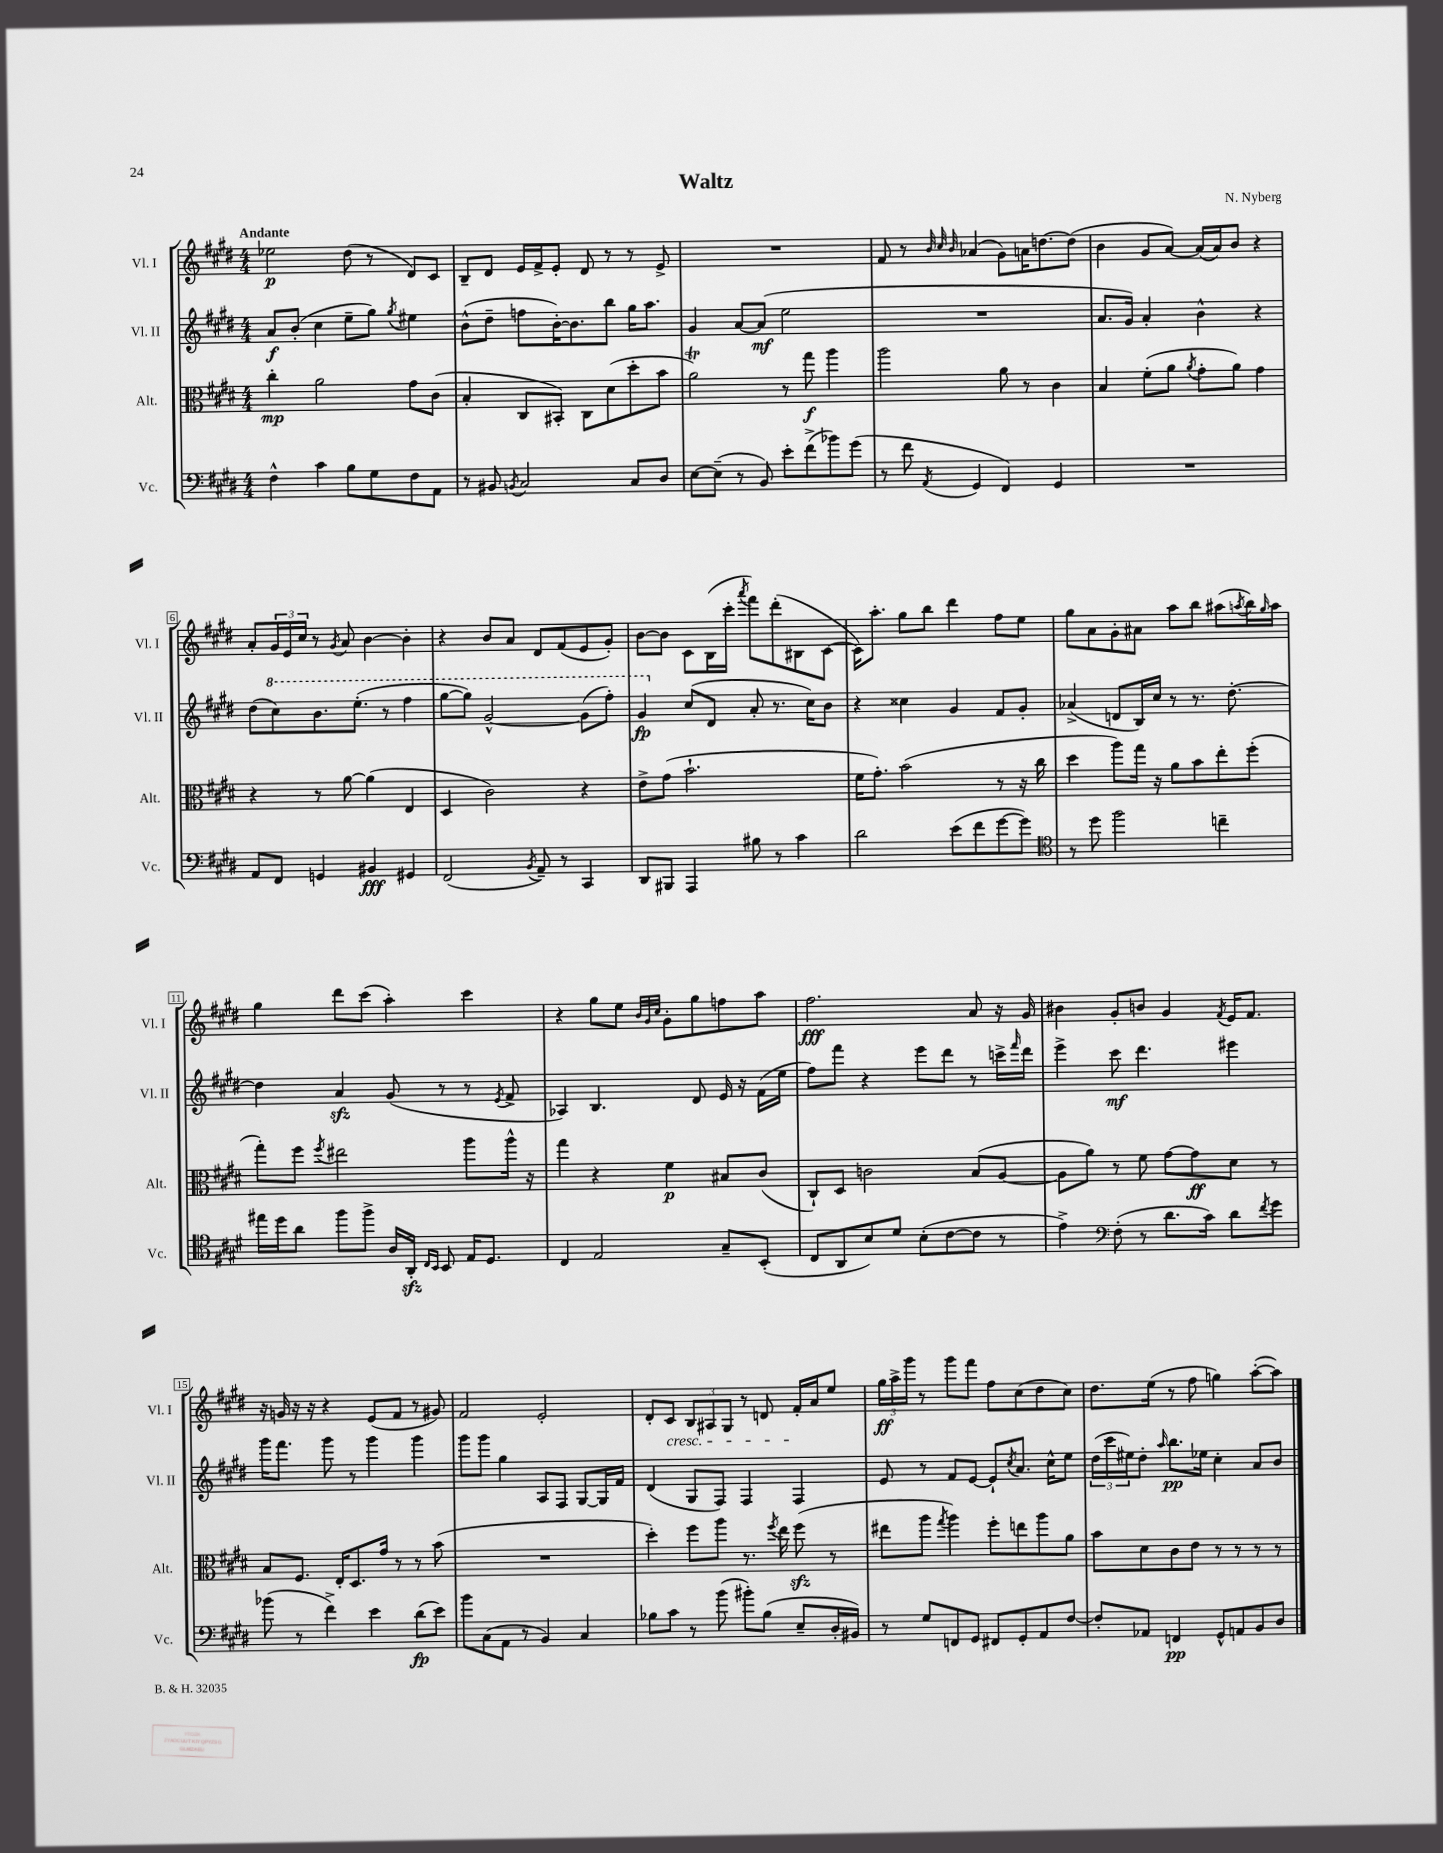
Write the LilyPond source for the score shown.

\header { title = "Waltz" composer = "N. Nyberg" }
<<
\new StaffGroup <<
\new Staff = "s0" \with { instrumentName = "Vl. I" shortInstrumentName = "Vl. I" } {
    \clef treble \key e \major \numericTimeSignature \time 4/4 \tempo "Andante"
    ees''2\p dis''8( r8 dis'8) cis'8 |
    b8-- dis'8 e'16 fis'16-> e'8-. dis'8 r8 r8 e'8-> |
    R1 |
    fis'8 r8 \grace { b'32 cis''32 b'32 } aes'4( gis'8) a'16 d''8.~ d''8( |
    b'4 gis'8 a'8~) a'16( a'16) b'8 r4 |
    a'8-. \tuplet 3/2 { gis'16 e'16 cis''16 } r8 \acciaccatura { gis'8 } a'8 b'4~ b'4-. |
    r4 b'8 a'8 dis'8 fis'8( e'8 gis'8-.) |
    b'8~ b'8 cis'8 b16( cis'''16-. \acciaccatura { a'''8 } fis'''8) dis'''8-.( bis8 cis'8~ |
    cis'16) a''8.-. gis''8 b''8 dis'''4 fis''8 e''8 |
    gis''8 a'8 gis'8-. ais'8 a''8 b''8 ais''8( \acciaccatura { a''8 } b''16) \grace { gis''16 } a''16 |
    gis''4 dis'''8 cis'''8( a''4-.) cis'''4 |
    r4 gis''8 e''8 \grace { b'32 gis'32 cis''32 } gis'8-. gis''8 f''8 a''8 |
    fis''2.\fff a'8 r16 gis'16 |
    bis'4 gis'8-. b'8 gis'4 \acciaccatura { fis'8 } e'16 fis'8. |
    r16 g'16 r16 r16 r4 e'8( fis'8 r8 gis'8) |
    fis'2 e'2-. |
    dis'8-. cis'8\cresc \tuplet 3/2 { b8 ais8 gis8 } r8 d'8 fis'16-.\! a'16 e''8 |
    \tuplet 3/2 { gis''16\ff a''16-> gis'''16 } r8 gis'''8 fis'''8 fis''8 cis''8( dis''8 cis''8) |
    dis''8. e''16( r8 fis''8 g''4) a''8~-.( a''8) \bar "|." |
}
\new Staff = "s1" \with { instrumentName = "Vl. II" shortInstrumentName = "Vl. II" } {
    \clef treble \key e \major \numericTimeSignature \time 4/4
    a'8\f b'8-.( cis''4 e''8-- gis''8) \acciaccatura { gis''8 } eis''4 |
    b'8-^( dis''8-- f''8 b'16~-.) b'8. b''8 gis''16 a''8. |
    gis'4 a'8~ a'8\mf( e''2 |
    R1 |
    a'8. gis'16) a'4-. b'4-^ r4 |
    dis''8( \ottava #1 cis'''8) b''8. e'''8.-.( r8 fis'''4 |
    gis'''8~ gis'''8) gis''2~-^ gis''8( fis'''8-.) |
    gis''4\fp \ottava #0 cis''8( dis'8 a'8-. r8. cis''16) b'8 |
    r4 cisis''4 gis'4 fis'8 gis'8-. |
    aes'4->( d'8 b16) cis''16 r8 r8. dis''8.~-. |
    dis''4 a'4\sfz gis'8( r8 r8 \acciaccatura { e'8 } fis'8-> |
    aes4) b4. dis'8 e'16 r16 fis'16( e''16 |
    fis''8) fis'''8 r4 e'''8 dis'''8 r8 c'''16-> \grace { fis'''16 } dis'''16 |
    e'''4-> cis'''8\mf dis'''4. eis'''4 |
    gis'''16 fis'''8. gis'''8 r8 gis'''4 gis'''4 |
    gis'''8 gis'''8 gis''4 a8 fis8 gis8~ gis16 fis'16 |
    dis'4( gis8 fis8) fis4 fis4 |
    e'8 r8 fis'8 e'8~ e'8-! \acciaccatura { cis''8 } a'8. cis''16-^ e''8 |
    \tuplet 3/2 { dis''16( cis'''16 eis''16) } dis''8-. \grace { a''16 } b''8.\pp ees''16 cis''4-. a'8 b'8 \bar "|." |
}
\new Staff = "s2" \with { instrumentName = "Alt." shortInstrumentName = "Alt." } {
    \clef alto \key e \major \numericTimeSignature \time 4/4
    cis''4-.\mp a'2 gis'8 cis'8( |
    b4-. cis8 bis,8-.) cis8 dis'8( dis''8-. b'8 |
    a'2\trill) r8 gis''8\f a''4 |
    a''2 a'8 r8 cis'4 |
    b4 fis'8-.( a'8 \acciaccatura { a'8 } gis'8-. a'8) gis'4 |
    r4 r8 a'8~ a'4( e4 |
    dis4 cis'2) r4 |
    e'8-> gis'8( b'2.-! |
    fis'16 gis'8.-.) b'2( r8 r16 cis''16 |
    dis''4 a''8) gis''16 r16 a'8 b'8 e''8-. fis''8-.( |
    gis''8-.) fis''8 \acciaccatura { fis''8 } eis''2 a''8 a''16-^ r16 |
    gis''4 r4 fis'4\p bis8 cis'8( |
    cis8-!) dis8 c'2 b8( a8~ |
    a8 a'8) r8 fis'8 gis'8~ gis'8\ff dis'8 r8 |
    b8 fis8. e16-. dis8. gis'16 r8 r8 b'8( |
    R1 |
    dis''4-.) fis''8 a''8 r8. \acciaccatura { fis''8 } e''16 fis''8\sfz( r8 |
    eis''8 a''8 \acciaccatura { gis''8 } a''4) fis''8-. e''8 a''8 a'8 |
    b'8 dis'8 cis'8 e'8 r8 r8 r8 r8 \bar "|." |
}
\new Staff = "s3" \with { instrumentName = "Vc." shortInstrumentName = "Vc." } {
    \clef bass \key e \major \numericTimeSignature \time 4/4
    fis4-^ cis'4 b8 gis8 fis8 a,8 |
    r8 bis,8 \acciaccatura { b,8 } cis2 cis8 dis8 |
    e8~ e8--( r8 b,8) e'8-. fis'8->( bes'8) gis'8( |
    r8 fis'8 \acciaccatura { a,8 } gis,4 fis,4) gis,4 |
    R1 |
    a,8 fis,8 g,4 bis,4\fff gis,4 |
    fis,2( \acciaccatura { b,8 } a,8--) r8 cis,4 |
    dis,8 bis,,8 a,,4 bis8 r8 cis'4 |
    dis'2 e'8( fis'8 gis'8~ gis'8) |
    \clef tenor r8 dis''8 fis''2 c''4-- |
    eis''16 dis''16 a'8 fis''8 fis''8-> a16 a,16-.\sfz \grace { cis16 b,16 } b,8 e16 dis8. |
    cis4 e2 gis8-- b,8-.( |
    cis8 a,8 b8) dis'8 b8-.( cis'8~ cis'8 r8 |
    e'4->) \clef bass fis8-.( r8 dis'8. cis'16) dis'8 \acciaccatura { fis'8 } gis'8 |
    bes'8( r8 fis'4->) e'4 dis'8\fp( e'8) |
    b'8 cis8( a,8 r8 b,4) cis4 |
    bes8 cis'8 r8 b'8( bis'8-.) bes8( e8-- dis16-. bis,16) |
    r8 gis8 f,8 gis,8 fis,8 gis,8-. a,8 fis8~ |
    fis8-. aes,8 f,4\pp gis,8-^ a,8 b,8 dis8 \bar "|." |
}
>>
>>
\layout { \context { \Score \override BarNumber.stencil = #(make-stencil-boxer 0.1 0.3 ly:text-interface::print) } }
